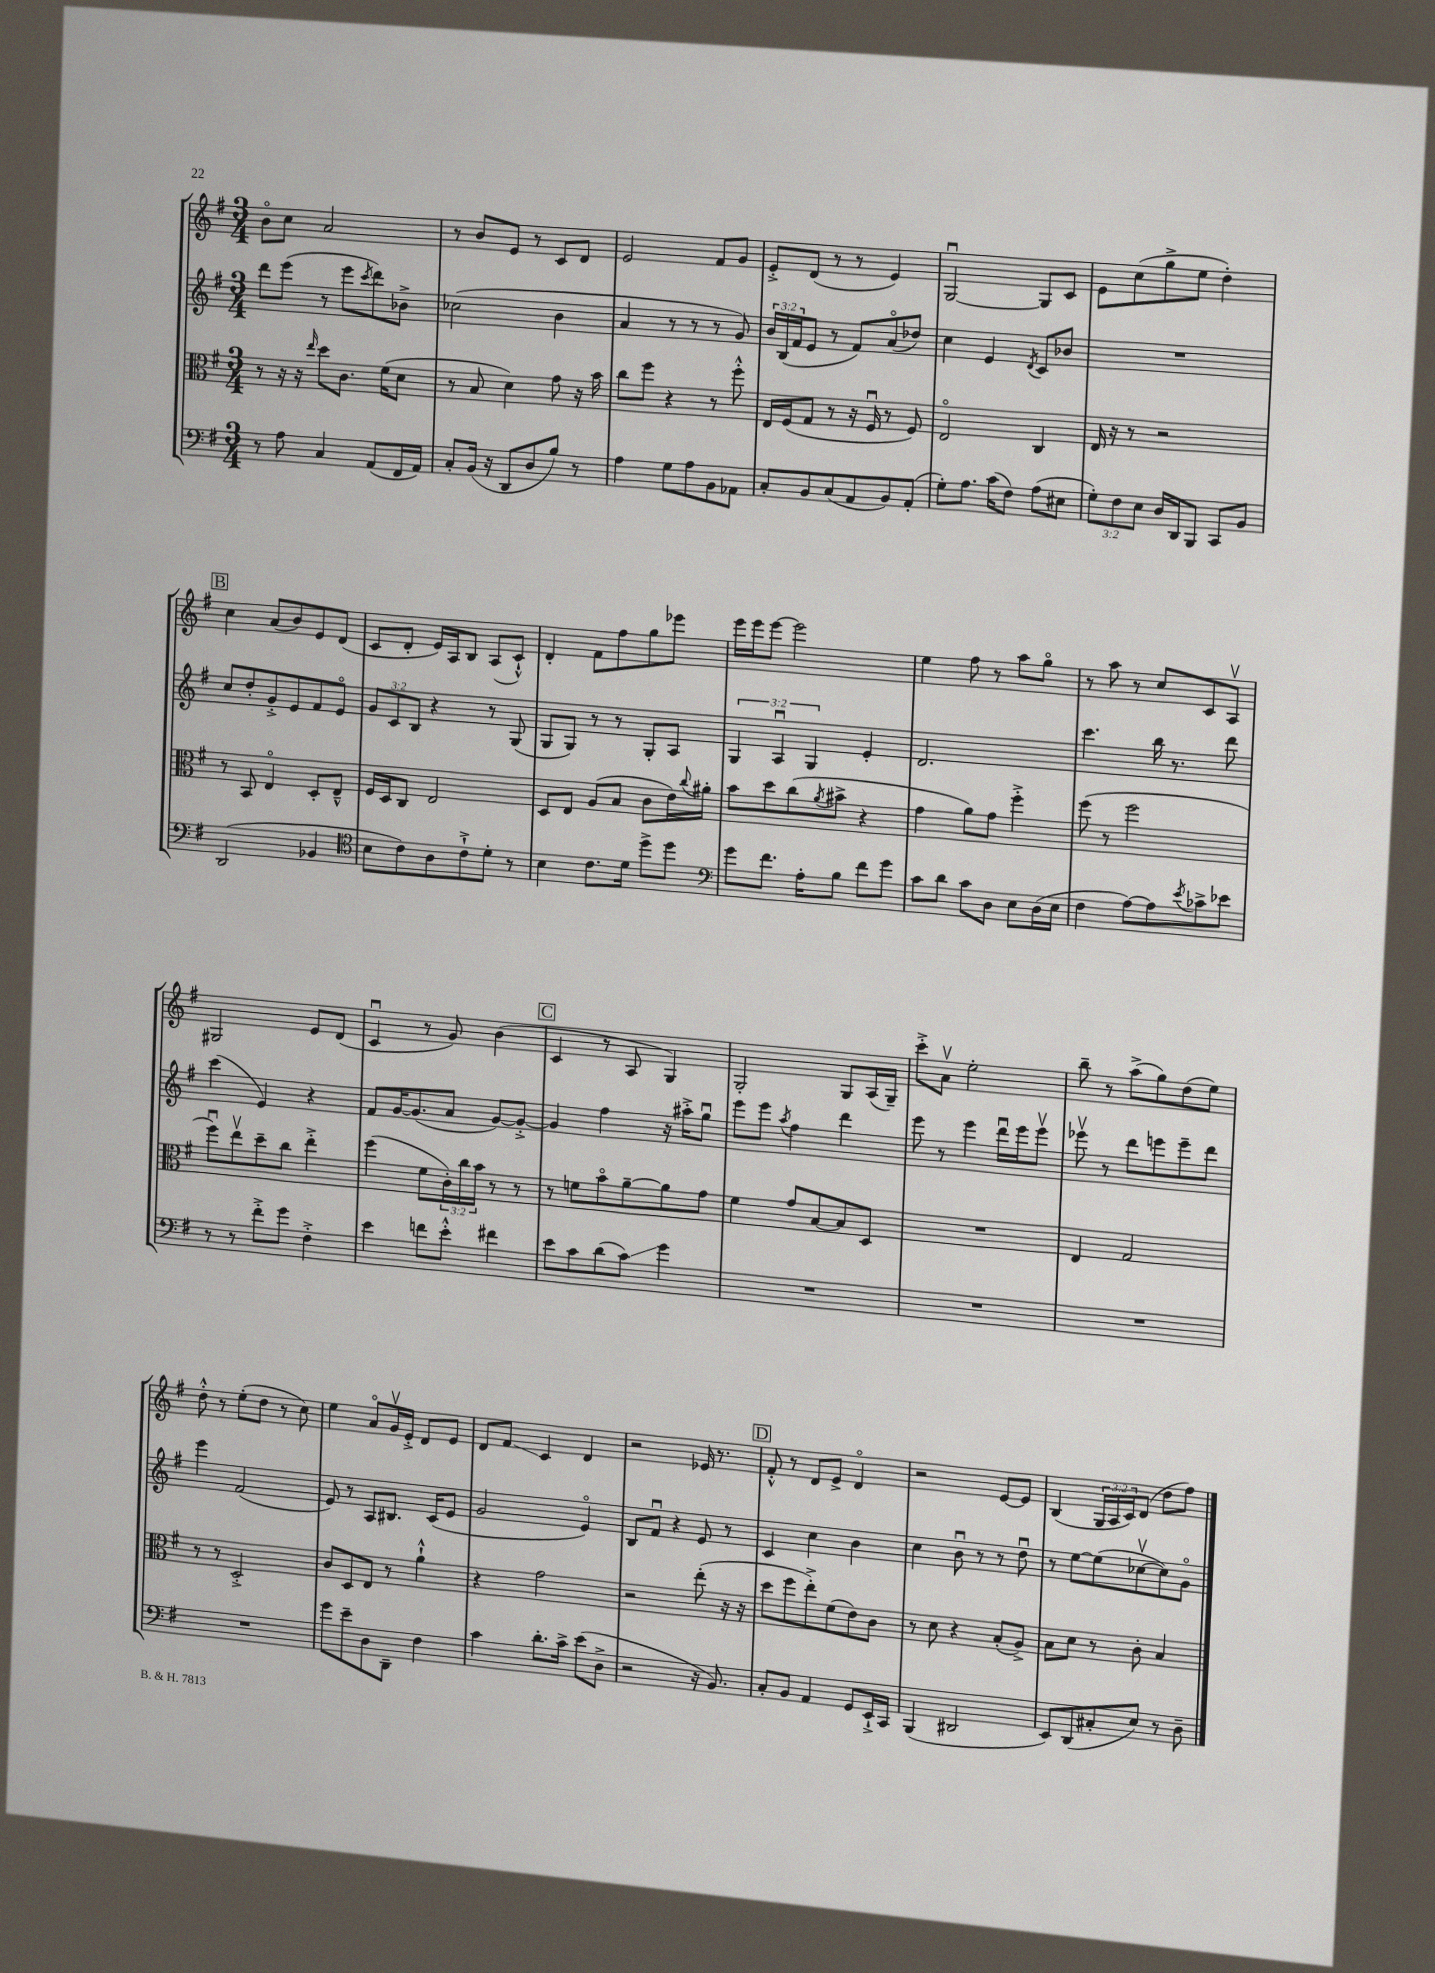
<<
\new StaffGroup <<
\new Staff = "s0" {
    \clef treble \key g \major \numericTimeSignature \time 3/4 \override Staff.TupletNumber.text = #tuplet-number::calc-fraction-text
    b'8\flageolet c''8 a'2 |
    r8 b'8 e'8 r8 c'8 d'8 |
    e'2 fis'8 g'8 |
    e'8-.-> d'8( r8 r8 e'4) |
    g2~\downbow g8 c'8 |
    e'8 c''8( g''8-> e''8 d''4-.) |
    \mark \markup { \box "B" } c''4 a'8( b'8) e'8 d'8( |
    c'8 d'8-. e'16) a16 b8 a8( c'8-!-^) |
    d'4-. fis'8 fis''8 g''8 ees'''8 |
    e'''16 e'''16 e'''8~ e'''2 |
    e''4 fis''8 r8 a''8 g''8\flageolet |
    r8 a''8 r8 c''8 c'8 a8\upbow |
    gis2 e'8 d'8( |
    c'4\downbow r8 g'8) b'4( |
    \mark \markup { \box "C" } c'4 r8 a8 g4) |
    g2-. g8 a16( g16--) |
    c'''8-.-> a'8\upbow e''2-. |
    b''8-- r8 a''8->( g''8) d''8( e''8) |
    d''8-.-^ r8 e''8-.( d''8 r8 c''8) |
    e''4 a'8\flageolet g'16\upbow e'16-.-> d'8 e'8 |
    d'8 fis'8\glissando c'4 d'4 |
    r2 ees'16 r8. |
    \mark \markup { \box "D" } fis'8-.-^ r8 d'8 e'8-> d'4\flageolet |
    r2 e'8~ e'8 |
    b4( \tuplet 3/2 { g16 a16 c'16) } d'8( d''8 fis''8) \bar "|." |
}
\new Staff = "s1" {
    \clef treble \key g \major \numericTimeSignature \time 3/4 \override Staff.TupletNumber.text = #tuplet-number::calc-fraction-text
    d'''8 e'''8( r8 e'''8 \acciaccatura { c'''8 } d'''8) bes'8-> |
    ces''2( b'4 |
    a'4 r8 r8 r8 g'8) |
    \tuplet 3/2 { b'16 b16( fis'16 } e'8 r8 fis'8) a'8\flageolet( des''8) |
    c''4 e'4 \acciaccatura { d'8 } c'8 bes'8 |
    R2. |
    \mark \markup { \box "B" } c''8 d''8-. g'8-.-> e'8 fis'8 e'8\flageolet |
    \tuplet 3/2 { g'8 c'8 b8 } r4 r8 g8( |
    g8 g8) r8 r8 g8-. a8 |
    \tuplet 3/2 { g4 a4\downbow g4 } e'4-. |
    d'2. |
    c'''4. b''16 r8. d'''8 |
    c'''4( e'4) r4 |
    fis'8 g'16~ g'8.( a'8 g'8~) g'8~-.-> |
    \mark \markup { \box "C" } g'4 fis''4 r16 ais''16-.-> g''8\downbow |
    e'''8 e'''8 \acciaccatura { a''8 } fis''4 d'''4 |
    e'''8 r8 e'''4 d'''16\downbow e'''16 e'''8\upbow |
    ees'''8\upbow r8 d'''8 e'''8 e'''8-- d'''8 |
    e'''4 fis'2( |
    e'8) r8 a8 bis8. c'16( e'8 |
    g'2 e'4\flageolet) |
    b8 fis'8\downbow r4 e'8 r8 |
    \mark \markup { \box "D" } c'4 c''4 b'4 |
    c''4 b'8\downbow r8 r8 d''8\downbow |
    r8 e''8~ e''8( ces''8~\upbow ces''8) g'8\flageolet \bar "|." |
}
\new Staff = "s2" {
    \clef alto \key g \major \numericTimeSignature \time 3/4 \override Staff.TupletNumber.text = #tuplet-number::calc-fraction-text
    r8 r16 r16 \grace { e''16 } d''8 c'8. fis'16( d'8 |
    r8 b8 d'4) g'8 r16 b'16 |
    c''8 fis''8 r4 r8 fis''8-.-^ |
    e16 fis16( g8 r8 r16 fis16\downbow r8 fis8) |
    e2\flageolet c4 |
    e16 r16 r8 r2 |
    \mark \markup { \box "B" } r8 b,8 e4\flageolet d8-. e8---^ |
    fis16 d16 c8 e2 |
    d8 e8 a8( b8 c'8 e'16) \appoggiatura { c''8 } ais'16-. |
    b'8 d''8 c''8( \acciaccatura { a'8 } bis'8-> r4 |
    g'4 a'8) g'8 fis''4-.-> |
    fis''8( r8 fis''2 |
    fis''8\downbow) e''8\upbow d''8-- c''8 e''4-.-> |
    fis''4( fis'8 \tuplet 3/2 { c'16-.) c''16 b'16 } r8 r8 |
    \mark \markup { \box "C" } r8 f'8 b'8\flageolet a'8~-- a'8 g'8 |
    fis'4 g'8 b8~ b8 d8 |
    R2. |
    e4 g2 |
    r8 r8 d2-.-> |
    c'8 d8 e8 r8 a'4-!-^ |
    r4 g'2 |
    r2 e''8-.( r16 r16 |
    \mark \markup { \box "D" } d''8 fis''8 e''8-.->) fis'8( e'8) c'8 |
    r8 d'8 r4 b8-.( a8->) |
    b8 d'8 r8 c'8-. b4 \bar "|." |
}
\new Staff = "s3" {
    \clef bass \key g \major \numericTimeSignature \time 3/4 \override Staff.TupletNumber.text = #tuplet-number::calc-fraction-text
    r8 a8 c4 a,8( fis,16 a,16) |
    c8-. b,16( r16 d,8 d8 b8) r8 |
    a4 g8 a8 b,8 aes,8 |
    c8-. b,8 c8( a,8 b,8) a,8-.( |
    g8-.) a8. c'16( fis8) a8( eis8 |
    \tuplet 3/2 { g8-.) fis8 e8 } d16 d,16 b,,8 c,8 b,8 |
    \mark \markup { \box "B" } d,2( bes,4 |
    \clef tenor b8 c'8) a8 c'8-!-> d'8-. r8 |
    b4 c'8. d'16 d''8-> d''8 |
    \clef bass g'8 fis'8. a16-. b8 fis'8 g'8 |
    c'8 d'8 c'8 d8 e8 d16( e16 |
    fis4 a8~) a8 \acciaccatura { e'8 } ces'8-> ees'8 |
    r8 r8 fis'8-.-> g'8 fis4-.-> |
    e'4 f'8 e'8-.-^ fis'4 |
    \mark \markup { \box "C" } e'8 c'8 d'8( c'8\glissando) g'4 |
    R2. |
    R2. |
    R2. |
    R2. |
    g'8 e'8-- d8 d,8-- fis4 |
    c'4 d'8.-. c'16-> e'8( d8-> |
    r2 r16 b,8.) |
    \mark \markup { \box "D" } c8-. b,8 a,4 g,8 e,16-!-> c,16 |
    b,,4( dis,2 |
    e,8) d,8( cis8-. e8) r8 d8-- \bar "|." |
}
>>
>>
\layout { \context { \Score \remove "Bar_number_engraver" } }
